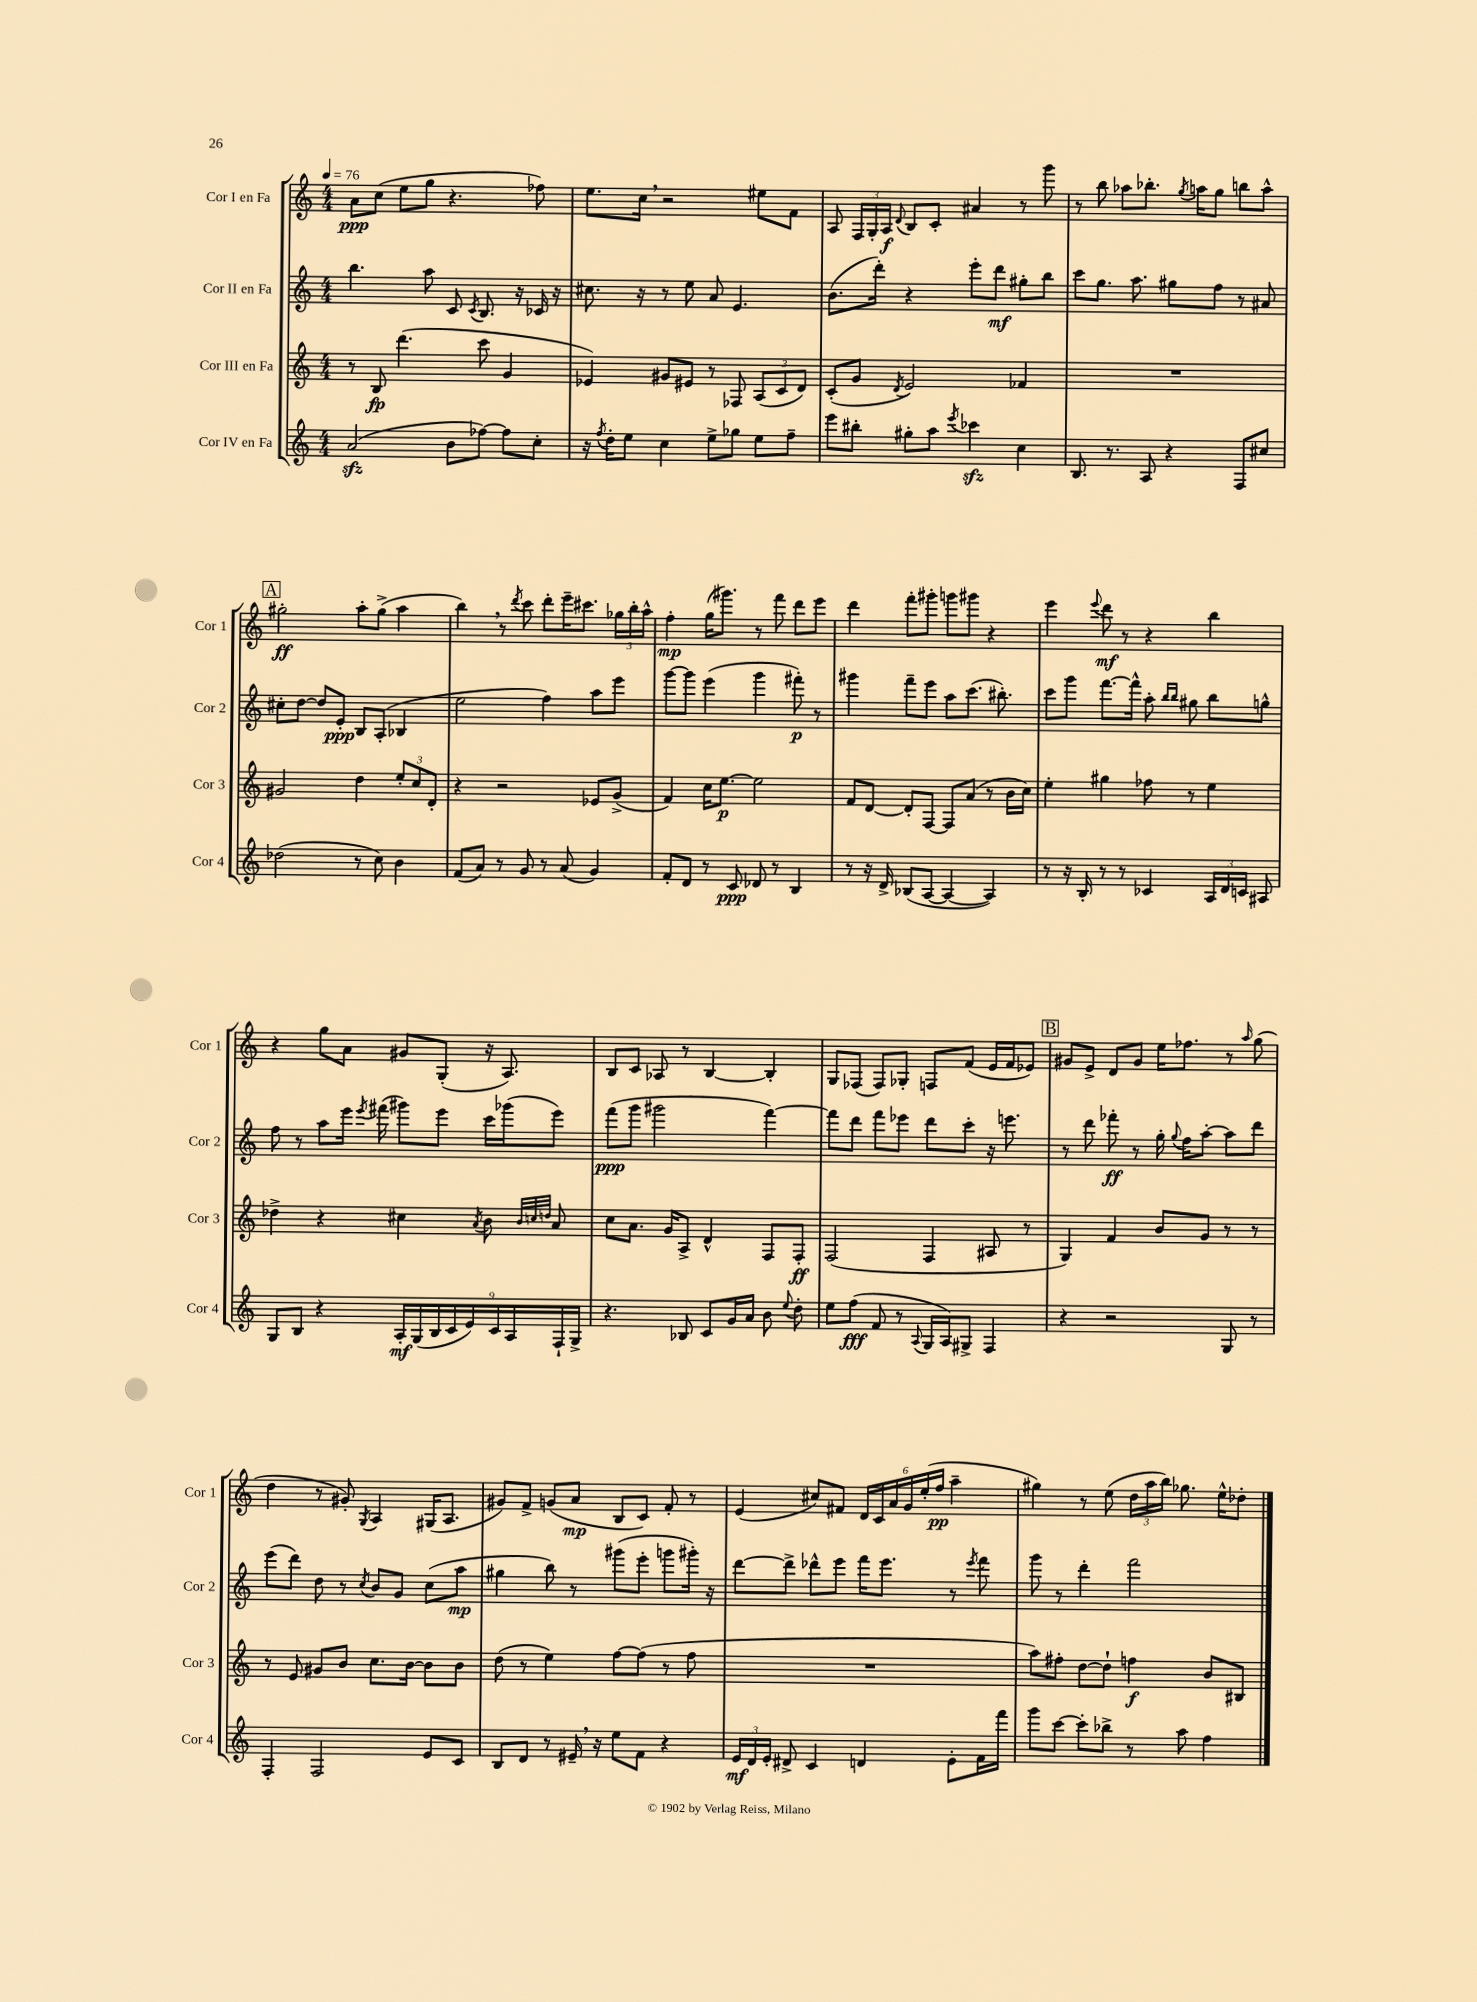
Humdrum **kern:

**kern	**dynam	**kern	**dynam	**kern	**dynam	**kern	**dynam
*part4	*part4	*part3	*part3	*part2	*part2	*part1	*part1
*staff4	*staff4	*staff3	*staff3	*staff2	*staff2	*staff1	*staff1
*I"Cor IV en Fa	*	*I"Cor III en Fa	*	*I"Cor II en Fa	*	*I"Cor I en Fa	*
*I'Cor 4	*	*I'Cor 3	*	*I'Cor 2	*	*I'Cor 1	*
*clefG2	*	*clefG2	*	*clefG2	*	*clefG2	*
*k[]	*	*k[]	*	*k[]	*	*k[]	*
*M4/4	*	*M4/4	*	*M4/4	*	*M4/4	*
*MM76	*	*MM76	*	*MM76	*	*MM76	*
=1	=1	=1	=1	=1	=1	=1	=1
(2azz/	.	8r	.	4.bb\	.	8a\L	ppp
.	.	8B/	fp	.	.	(8cc\J	.
.	.	(4.ddd\	.	.	.	8ee\L	.
.	.	.	.	8aa\	.	8gg\J	.
8b\L	.	.	.	8c/	.	4.r	.
.	.	.	.	8qc/	.	.	.
[8ff-X\J)	.	8ccc\	.	8.B/	.	.	.
8ff-\L]	.	4g/	.	.	.	.	.
.	.	.	.	16r	.	.	.
8cc'\J	.	.	.	16c-X/	.	8ff-X\)	.
.	.	.	.	16r	.	.	.
=2	=2	=2	=2	=2	=2	=2	=2
16r	.	4e-X/)	.	8.cc#X\	.	8.ee\L	.
8qff/	.	.	.	.	.	.	.
16dd'\KL	.	.	.	.	.	.	.
8ee\J	.	.	.	.	.	.	.
.	.	.	.	16r	.	16cc,\Jk	.
4cc\	.	8g#X/L	.	8r	.	2r	.
.	.	8e#X/J	.	8ee\	.	.	.
8ee^\L	.	8r	.	8a/	.	.	.
8gg-X\J	.	8F-X/	.	4.e/	.	.	.
8ee\L	.	(12A/L	.	.	.	8ee#X\L	.
.	.	12c/	.	.	.	.	.
8ff~\J	.	.	.	.	.	8f\J	.
.	.	12d/J)	.	.	.	.	.
=3	=3	=3	=3	=3	=3	=3	=3
8eee\L	.	(8c'/L	.	(8.b\L	.	8A/	.
8bb#X'\J	.	8g/J	.	.	.	24F/LL	.
.	.	.	.	.	.	24G'/	.
.	.	.	.	16ddd'\Jk)	.	.	.
.	.	.	.	.	.	24A/JJ	f
.	.	8qd/	.	.	.	8qqd/	.
8gg#X'\L	.	2e/)	.	4r	.	8B/L	.
8aa\J	.	.	.	.	.	8c'/J	.
8qeee/	.	.	.	.	.	.	.
4ccc-Xzz\	.	.	.	8eee'\L	.	4a#X/	.
.	.	.	.	8ddd\J	mf	.	.
4cc\	.	4f-X/	.	8gg#X'\L	.	8r	.
.	.	.	.	8bb\J	.	8ggg\	.
=4	=4	=4	=4	=4	=4	=4	=4
8.B/	.	1r	.	8ccc\L	.	8r	.
.	.	.	.	8.gg\J	.	8bb\	.
8.r	.	.	.	.	.	.	.
.	.	.	.	.	.	8aa-X\L	.
.	.	.	.	8.aa\	.	.	.
8A/	.	.	.	.	.	8.bb-X'\J	.
4r	.	.	.	8gg#X\L	.	.	.
.	.	.	.	.	.	8qgg/	.
.	.	.	.	.	.	16aan\KL	.
.	.	.	.	8ff\J	.	8gg\J	.
8F/L	.	.	.	8r	.	8bbn\L	.
8cc#X/J	.	.	.	8a#X/	.	8aa^^\J	.
!!LO:LB:g=z
!!LO:REH:place=s1:t=A
=5	=5	=5	=5	=5	=5	=5	=5
(2dd-X\	.	2g#X/	.	8cc#X'\L	.	2gg#X'\	ff
.	.	.	.	[8dd\J	.	.	.
.	.	.	.	8dd/L]	.	.	.
.	.	.	.	8e'/J	ppp	.	.
8r	.	4dd\	.	8B/L	.	8aa'\L	.
8cc\)	.	.	.	(8A'/J	.	(8gg#^\J	.
4b\	.	12ee'/L	.	4B-X/	.	4aa\	.
.	.	12cc/	.	.	.	.	.
.	.	12d'/J	.	.	.	.	.
=6	=6	=6	=6	=6	=6	=6	=6
(8f/L	.	4r	.	2ee\	.	4bb,\)	.
8a/J)	.	.	.	.	.	.	.
8r	.	2r	.	.	.	8r	.
.	.	.	.	.	.	8qddd/	.
8g/	.	.	.	.	.	8ccc\	.
8r	.	.	.	4ff\)	.	8ddd'\L	.
(8a/	.	.	.	.	.	16eee~\K	.
.	.	.	.	.	.	8.ccc#X\J	.
4g/)	.	8e-X/L	.	8aa\L	.	.	.
.	.	(8g^/J	.	8eee\J	.	24gg-X\LL	.
.	.	.	.	.	.	24bb'\	.
.	.	.	.	.	.	24aa^^\JJ	.
=7	=7	=7	=7	=7	=7	=7	=7
8f'/L	.	4f/)	.	[8ggg\L	.	4ff'\	mp
8d/J	.	.	.	8ggg\J]	.	.	.
8r	.	16cc\KL	.	(4eee\	.	(16gg\KL	.
.	.	[8.ee\J	p	.	.	8.ggg#X\J)	.
8c/	ppp	.	.	.	.	.	.
8d-X/	.	2ee\]	.	4ggg\	.	8r	.
8r	.	.	.	.	.	8fff\	.
4B/	.	.	.	8fff#X'\)	p	8ddd\L	.
.	.	.	.	8r	.	8eee\J	.
=8	=8	=8	=8	=8	=8	=8	=8
8r	.	8f/L	.	4ggg#X\	.	4ddd\	.
16r	.	[8d/J	.	.	.	.	.
16d^/	.	.	.	.	.	.	.
(8B-X/L	.	8d'/L]	.	8fff~\L	.	8fff'\L	.
[8A/J	.	[8F/J	.	8eee\J	.	8ggg#X'\J	.
4A/_	.	8F/L]	.	8aa\L	.	8gggn\L	.
.	.	(8a/J	.	(8.ccc\J	.	8ggg#X\J	.
4A/])	.	8r	.	.	.	4r	.
.	.	.	.	8.bb#X'\)	.	.	.
.	.	16b\LL	.	.	.	.	.
.	.	16cc\JJ)	.	.	.	.	.
=9	=9	=9	=9	=9	=9	=9	=9
8r	.	4ee'\	.	8ccc\L	.	4eee\	.
16r	.	.	.	8ggg\J	.	.	.
16B'/	.	.	.	.	.	.	.
.	.	.	.	.	.	8qqeee/	.
8r	.	4gg#X\	.	[8.fff\L	.	8ddd\	mf
8r	.	.	.	.	.	8r	.
.	.	.	.	16fff^^\Jk]	.	.	.
4c-X/	.	8ff-X\	.	8aa'\	.	4r	.
.	.	.	.	16qqbb/LL	.	.	.
.	.	.	.	16qqbb/JJ	.	.	.
.	.	8r	.	8gg#X\	.	.	.
24A/LL	.	4ee\	.	8bb\L	.	4bb\	.
24d/	.	.	.	.	.	.	.
24cn/JJ	.	.	.	.	.	.	.
8A#X/	.	.	.	8ggn^^\J	.	.	.
!!LO:LB:g=z
=10	=10	=10	=10	=10	=10	=10	=10
8G/L	.	4dd-X^\	.	8ff\	.	4r	.
8B/J	.	.	.	8r	.	.	.
4r	.	4r	.	8aa\L	.	8gg\L	.
.	.	.	.	16eee\Jk	.	8a\J	.
.	.	.	.	8qeee/	.	.	.
.	.	.	.	(16fff#X\	.	.	.
18A'/LL	mf	4cc#X\	.	8ggg#X\L)	.	8g#X/L	.
(18G/	.	.	.	.	.	.	.
18B/	.	.	.	.	.	.	.
.	.	.	.	8eee\J	.	(8G'/J	.
18c/	.	.	.	.	.	.	.
18e/)	.	.	.	.	.	.	.
.	.	8qa/	.	.	.	.	.
.	.	8b\	.	16ccc\LL	.	16r	.
18c/	.	.	.	.	.	.	.
.	.	.	.	(16ggg-X\J	.	8.A/)	.
18A/	.	.	.	.	.	.	.
.	.	32qqb/LLL	.	.	.	.	.
.	.	32qqccn/	.	.	.	.	.
.	.	32qqddn/JJJ	.	.	.	.	.
.	.	8a/	.	8eee\J)	.	.	.
18F`/	.	.	.	.	.	.	.
18G^/JJ	.	.	.	.	.	.	.
=11	=11	=11	=11	=11	=11	=11	=11
4.r	.	8cc\L	.	(8fff\L	ppp	8B/L	.
.	.	8.a\J	.	8ggg\J	.	8c/J	.
.	.	.	.	2ggg#X\	.	8A-X/	.
.	.	16g/KL	.	.	.	.	.
8B-X/	.	8A^/J	.	.	.	8r	.
8c/L	.	4d^^/	.	.	.	[4B/	.
16g/L	.	.	.	.	.	.	.
16a/JJ	.	.	.	.	.	.	.
8b\	.	8F/L	.	[4fff\)	.	4B'/]	.
8qqee/	.	.	.	.	.	.	.
8dd'\	.	8F'/J	ff	.	.	.	.
=12	=12	=12	=12	=12	=12	=12	=12
8ee\L	.	(2F/	.	8fff\L]	.	8G/L	.
(8ff\J	fff	.	.	8ddd\J	.	(8F-X/J	.
8f/	.	.	.	8fff\L	.	8F-/L)	.
8r	.	.	.	8eee-X\J	.	8G-X'/J	.
8qqA/	.	.	.	.	.	.	.
16G/LL	.	4F/	.	8ddd\L	.	8Fn/L	.
16A/J)	.	.	.	.	.	.	.
8G#X^/J	.	.	.	8ccc'\J	.	(8f/J	.
4F/	.	8A#X/	.	16r	.	16e/LL	.
.	.	.	.	8.eeen\	.	16f/J	.
.	.	8r	.	.	.	8e-X/J)	.
!!LO:REH:place=s1:t=B
=13	=13	=13	=13	=13	=13	=13	=13
4r	.	4G/)	.	8r	.	8g#X/L	.
.	.	.	.	8ddd\	.	8e^/J	.
2r	.	4f/	.	8fff-X'\	ff	8d/L	.
.	.	.	.	8r	.	8g#/J	.
.	.	8b/L	.	16gg'\	.	16ee\KL	.
.	.	.	.	8qqgg/	.	.	.
.	.	.	.	16ff\KL	.	8.ff-X\J	.
.	.	8g/J	.	[8aa'\J	.	.	.
8G/	.	8r	.	8aa\L]	.	8r	.
.	.	.	.	.	.	16qqaa/	.
8r	.	8r	.	8ddd\J	.	(8gg\	.
!!LO:LB:g=z
=14	=14	=14	=14	=14	=14	=14	=14
4F'/	.	8r	.	(8eee\L	.	4dd\	.
.	.	8e/	.	8ddd\J)	.	.	.
2F/	.	8g#X/L	.	8dd\	.	8r	.
.	.	8b/J	.	8r	.	8g#X'/)	.
.	.	.	.	8qcc/	.	8qG/	.
.	.	8.cc\L	.	8b/L	.	4A/	.
.	.	.	.	8g/J	.	.	.
.	.	[16b\Jk	.	.	.	.	.
8e/L	.	8b\L]	.	(8cc\L	.	(16G#X/KL	.
.	.	.	.	.	.	8.A/J	.
8c/J	.	8b\J	.	8aa\J	mp	.	.
=15	=15	=15	=15	=15	=15	=15	=15
8B/L	.	(8dd\	.	4gg#X\	.	8g#X/L)	.
8d/J	.	8r	.	.	.	8f^/J	.
8r	.	4ee\)	.	8bb\)	.	(8gn/L	.
16e#X~,/	.	.	.	8r	.	8a/J	mp
16r	.	.	.	.	.	.	.
8ee\L	.	[8ff\L	.	(8ggg#X\L	.	8B/L	.
8f\J	.	(8ff\J]	.	8eee'\J	.	8c/J)	.
4r	.	8r	.	8gggn\L	.	8f'/	.
.	.	8ff\	.	16ggg#X'\Jk)	.	8r	.
.	.	.	.	16r	.	.	.
=16	=16	=16	=16	=16	=16	=16	=16
24e/LL	mf	1r	.	[8ddd\L	.	(4e/	.
24d/	.	.	.	.	.	.	.
24e'/JJ	.	.	.	.	.	.	.
8d#X^/	.	.	.	8ddd^\J]	.	.	.
4c/	.	.	.	8ddd-X^^\L	.	8cc#X/L)	.
.	.	.	.	8eee\J	.	8f#X/J	.
4dn/	.	.	.	16fff\KL	.	24d/LL	.
.	.	.	.	.	.	24c/	.
.	.	.	.	8.eee\J	.	.	.
.	.	.	.	.	.	24a/	.
.	.	.	.	.	.	24g/	.
.	.	.	.	.	.	(24ee'/	.
.	.	.	.	.	.	24ff/JJ	pp
8e'\L	.	.	.	8r	.	4aa~\	.
.	.	.	.	8qeee/	.	.	.
16f\L	.	.	.	8fff\	.	.	.
16fff\JJ	.	.	.	.	.	.	.
=17	=17	=17	=17	=17	=17	=17	=17
8ggg\L	.	8aa\L)	.	8ggg\	.	4gg#X\)	.
[8ccc\J	.	8ff#X'\J	.	8r	.	.	.
8ccc'\L]	.	[8dd\L	.	4ddd'\	.	8r	.
8bb-X^\J	.	8dd`\J]	.	.	.	(8ee\	.
8r	.	4ffn\	f	2fff\	.	24dd\LL	.
.	.	.	.	.	.	24aa\	.
.	.	.	.	.	.	24bb\JJ)	.
8aa\	.	.	.	.	.	8.gg-X\	.
4ff\	.	8b/L	.	.	.	.	.
.	.	.	.	.	.	16ee^^\KL	.
.	.	8B#X/J	.	.	.	8dd-X'\J	.
==	==	==	==	==	==	==	==
*-	*-	*-	*-	*-	*-	*-	*-
